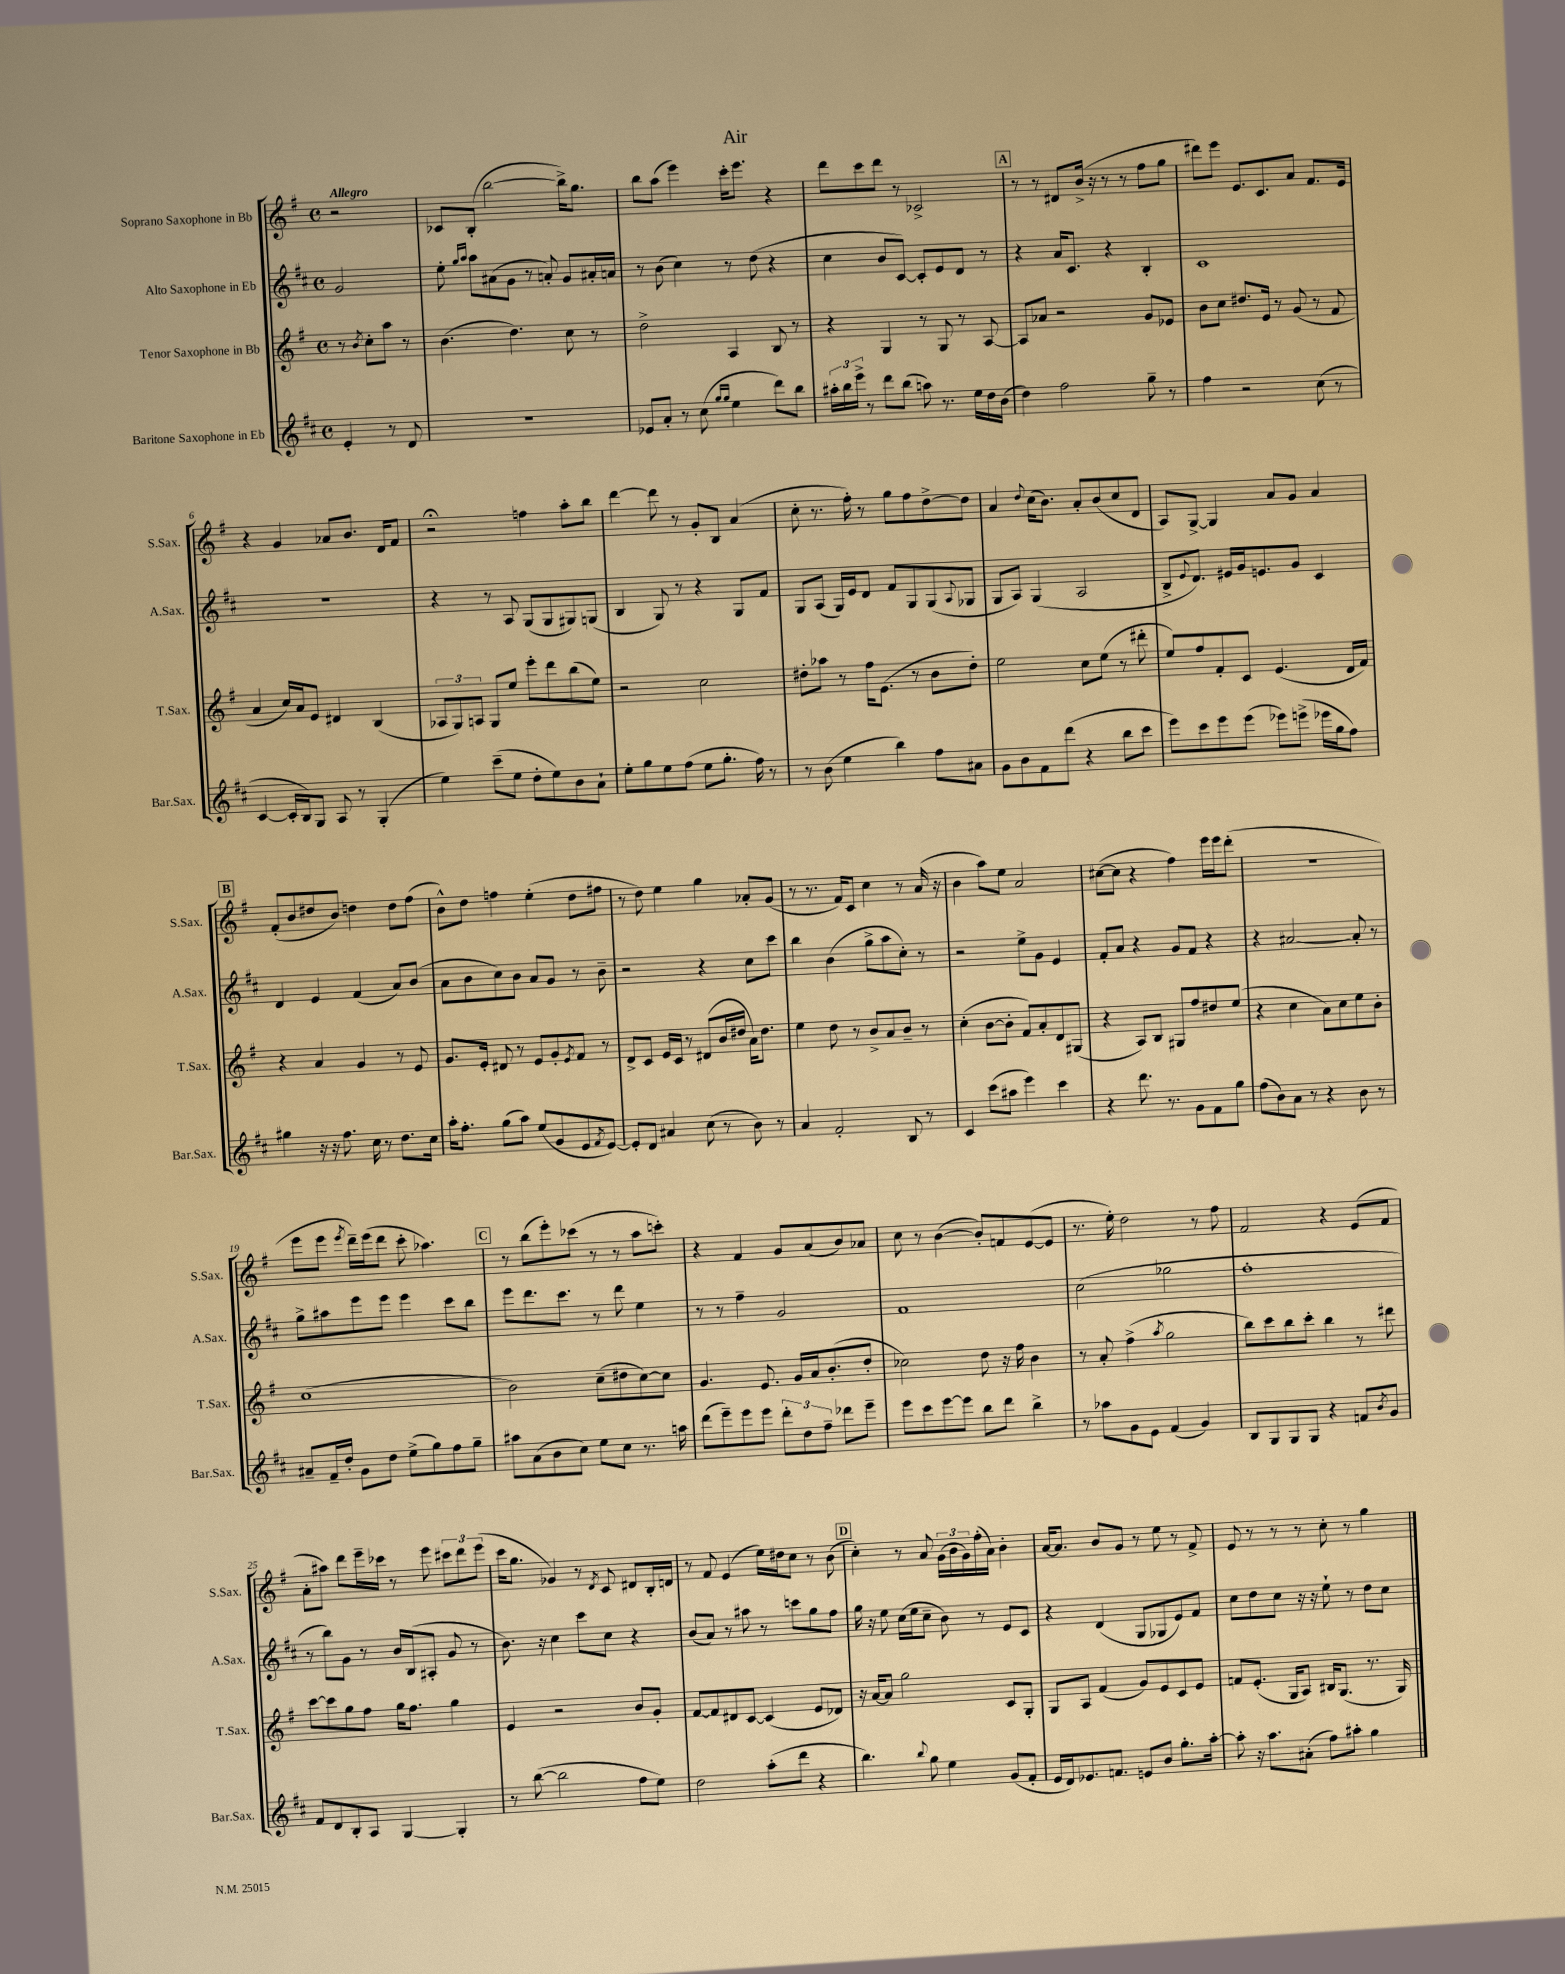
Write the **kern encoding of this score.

**kern	**kern	**kern	**kern
*staff4	*staff3	*staff2	*staff1
*clefG2	*clefG2	*clefG2	*clefG2
*k[f#c#]	*k[f#]	*k[f#c#]	*k[f#]
*M4/4	*M4/4	*M4/4	*M4/4
*met(c)	*met(c)	*met(c)	*met(c)
4e'	8r	2g	2r
.	8qb	.	.
.	8cc'	.	.
8r	8aa	.	.
8d	8r	.	.
=	=	=	=
1r	(4.b	8ee'	8c-
.	.	16qqgg	.
.	.	16qqaa	.
.	.	8aa	(8B'
.	.	(8a#	[2bb
.	4.dd)	8g	.
.	.	8r	.
.	.	8a')	.
.	8cc	8g	16bb^])
.	.	.	8.gg
.	8r	16a#'	.
.	.	16a	.
=	=	=	=
8e-	2dd^	8r	8bb
8a'	.	(8b	(8aa
8r	.	4cc#)	4eee)
(8cc#	.	.	.
16qqgg	.	.	.
16qqgg	.	.	.
4ee	4A	8r	16ccc'
.	.	.	8.eee
.	.	(8dd	.
8ddd)	8B	4r	4r
8bb	8r	.	.
=	=	=	=
24aa#'	4r	4cc#	8ddd
24bb	.	.	.
24eee^	.	.	.
8r	.	.	8ccc
8ddd	4G	8b	8ddd
(8bb	.	[8c#)	8r
8aa)	8r	8c#']	2c-^
8.r	8G	8e	.
.	8r	8d	.
16ee	.	.	.
16dd	[8A	8r	.
(16b	.	.	.
=	=	=	=
4dd)	8A]	4r	8r
.	8a-	.	8r
2ff#	2r	16a	8d#
.	.	8.c#	.
.	.	.	(16b^
.	.	.	16r
.	.	4r	8r
.	.	.	8r
8gg~	8g	4B'	8ff#
8r	8e-	.	8gg
=	=	=	=
4ff#	8b	1c#	8ddd#)
.	8cc	.	8eee
2r	8.dd#	.	8.e
.	16e	.	8.c
.	8r	.	.
.	(8g	.	8a
(8cc#	8r	.	8.f#
8r	8f#	.	.
.	.	.	16e
=	=	=	=
[4c#	4a	1r	4r
16c#']	16cc)	.	4g
16B)	16a	.	.
8G	8e	.	.
8A	4d#	.	8a-
8r	.	.	8.b
(4G'	(4B	.	.
.	.	.	16d
.	.	.	8f#
=	=	=	=
4ee)	12A-	4r	2r;
.	12G)	.	.
.	12A	.	.
(8ccc#~	8G	8r	.
8ee	8ee	8A	.
8dd'	8eee'	(8G	4ff
8ee)	8ddd	8G	.
8b	(8bb	8G#)	8aa'
8a`	8ee)	(8G	8bb
=	=	=	=
8ee'	2r	4B	[4ddd
8gg	.	.	.
8ee	.	8G)	8ddd]
(8ff#	.	8r	8r
8ee	2cc	4r	8g'
8.gg'	.	.	8B
.	.	8G	(4a
16ff#)	.	.	.
8r	.	8f#	.
=	=	=	=
8r	8dd#'	8G	8cc'
(8b	8aa-	(8A	8.r
4ee	8r	16G)	.
.	.	16e	16ff#')
.	16ff#	8d	8r
.	(8.e	.	.
4bb)	.	8f#	8gg
.	8r	8G	8ff#
8ff#	8b	(8G	[8dd^
.	.	8qqA	.
8a#	8dd#')	8G-	8dd]
=	=	=	=
8g	2ee	8G	4a
8b	.	8A)	.
.	.	.	8qqdd
8f#	.	(4G	(16cc
.	.	.	8.b)
(8ddd	.	.	.
4r	8cc	2A	8a'
.	(8ee	.	(8b
8bb	8r	.	8cc
8ccc#	8ddd#'	.	8d
=	=	=	=
8eee)	8ee)	8B^	8A)
.	.	8qqe	.
8ccc#	8ff#	8.d)	[8G^
8eee	8f#'	.	4G]
.	.	16e#	.
(8eee	8c	16g	.
.	.	8.e	.
8eee-)	(4.e	.	8a
(8eee^	.	8g	8g
16eee-	.	4c#	4a
16gg	.	.	.
8ff#)	16d	.	.
.	16f#)	.	.
=	=	=	=
4gg#	4r	4d	(8f#'
.	.	.	8b
16r	4a	4e	8dd#
16r	.	.	.
8.ff#	.	.	8b)
.	4g	(4f#	4dd
16cc#	.	.	.
8r	.	.	.
8.dd	8r	8a)	8dd
.	8e	(8b	(8ff#
16cc#	.	.	.
=	=	=	=
16aa'	8.g	8a	8b^^)
8.ff#'	.	.	.
.	.	8b	8dd
.	16e'	.	.
(8gg	8d#	8cc#)	4ff
8aa)	8r	8b	.
(8ee	8e	8a	(4ee'
8g	8g'	8g	.
.	8qe	.	.
8e	8f#	8r	8dd
8qf#	.	.	.
[8e)	8r	8b~	8ff#
=	=	=	=
8e']	8d^	2r	8r
8d	8c	.	8dd)
4a#	16e	.	4ee
.	16c	.	.
.	8r	.	.
(8cc#	(8d#	4r	4gg
8r	16b	.	.
.	16dd#	.	.
8b)	16a)	8cc#	8a-'
.	8.dd#	.	.
8r	.	8ccc#	(8g
=	=	=	=
4a	4ee	4bb	8r
.	.	.	8.r
2f#'	8dd	(4b	.
.	.	.	16f#)
.	8r	.	8c
.	8b^	8gg^	4cc
.	8a	8aa	.
8B	8b~	8cc#')	8r
8r	8r	8r	(16a
.	.	.	16r
=	=	=	=
4c#	(4cc'	2r	4b
(8ccc#	[8b	.	8aa)
8aa#	8b']	.	8ee
4eee)	8f#)	8ee^	2a
.	8a'	8g	.
4ccc#	8d	4e	.
.	(8G#	.	.
=	=	=	=
4r	4r	8f#'	([8cc#
.	.	8a	8cc#]
8.ddd	8A)	4r	4r
.	8B	.	.
8.r	.	.	.
.	8G#	8g	4ff#)
8g	8ff#	8f#	.
8f#	8dd#	4r	16eee
.	.	.	16eee
8gg	(8ee	.	(8ddd'
=	=	=	=
(8ff#	4r	4r	1r
8b)	.	.	.
8a	4cc	[2a#	.
8r	.	.	.
4r	8a)	.	.
.	8cc	.	.
8b	8ee	8a#']	.
8r	8b'	8r	.
=	=	=	=
8a#~	(1cc	8gg^	8eee
16f#~	.	8aa#	8eee
16dd'	.	.	.
.	.	.	8qeee
8g	.	8eee	16ddd~)
.	.	.	(16eee
8dd	.	8eee	8ddd
(8ee^	.	4eee	8ccc'
8gg)	.	.	4.aa-)
8ff#	.	8ccc#	.
8gg~	.	8bb	.
=	=	=	=
8aa#	2b)	8eee	8r
(8a	.	8.ddd	(8bb
8b	.	.	8eee')
.	.	8.ccc#	.
8cc#)	.	.	(8ccc-
8ee	(8cc~	8r	8r
8cc#	8dd#	8ddd	8r
8.r	[8cc)	4ee	8aa
.	8cc]	.	8ccc')
16aa	.	.	.
=	=	=	=
(8ddd	4.g	8r	4r
8eee~)	.	8r	.
8eee	.	4ff#~	4f#
8eee	8.e	.	.
12ddd'	.	2g	8g
.	16g	.	.
12dd	.	.	.
.	16a	.	(8a
12ff#~	.	.	.
.	(8.b'	.	.
8ddd-	.	.	8b)
8eee~	8dd'	.	8a-
=	=	=	=
8eee	2cc-)	1f#	8cc
8ccc#	.	.	8r
[8eee	.	.	([4b
8eee]	.	.	.
8bb	8dd	.	8b'])
8ddd	16r	.	8f
.	16ff#	.	.
4bb^	4b	.	([8e
.	.	.	8e]
=	=	=	=
8r	8r	(2cc#	8.r
8aa-	8a'	.	.
.	.	.	16ee')
8g	(4ff#^	.	2dd
8e	.	.	.
.	8qaa	.	.
(4f#	2gg	2gg-	.
4g)	.	.	8r
.	.	.	8ff#
=	=	=	=
8B	8bb)	1ff#'	2f#
8G	8ccc	.	.
8G	8bb	.	.
8G	8ccc'	.	.
4r	4bb	.	4r
8f	8r	.	(8e
8qb	.	.	.
8g	8ddd#	.	8f#
=	=	=	=
8f#	[8ccc	8r	8a'
8d	8ccc]	8bb)	8aa#)
8B'	8gg	8g	8ddd
8A	8ff#	8r	16eee~
.	.	.	16ccc-
[4G	16gg	16b	8r
.	8.ff#	(16B	.
.	.	8A#'	8eee
4G']	4gg	8g	12ccc#
.	.	.	12ddd
.	.	8r	.
.	.	.	(12eee
=	=	=	=
8r	4e	8.b)	16ccc
.	.	.	8.gg
([8bb	.	.	.
.	.	16r	.
2bb]	2r	4cc#	4g-)
.	.	8ccc#	8r
.	.	.	8qd
.	.	8cc#	8c
8ff#	8b	4r	8d#
8ee)	8g'	.	16B'
.	.	.	16d
=	=	=	=
2dd	[8f#	(8b	8r
.	8f#]	8a)	8f#
.	8d#	8r	(4e
.	[8c	8aa#	.
(8aa'	(4c]	8r	16ee)
.	.	.	16dd#
8ddd	.	8ccc	8cc
4r	8e	8gg	8r
.	8d-)	8ff#	(8b
=	=	=	=
4.bb)	16r	16gg	4cc')
.	[16a	16r	.
.	8a]	8ee	.
.	2gg	(16cc#	8r
.	.	16ee	.
8qqbb	.	.	.
8gg	.	8cc#~	8a
4ee	.	8b)	(24g
.	.	.	24b
.	.	.	24g)
.	.	8r	(16ff#'
.	.	.	16a)
(8g	8c	8e	4b'
8f#'	8G'	8c#	.
=	=	=	=
16e	8G	4r	[16a
16d)	.	.	8.a]
8.e-	8A	.	.
.	(4f#	(4d	8b
8.f	.	.	.
.	.	.	8g
8e	8g)	8G	8r
8b	8e	8G-	8ee
8.gg'	8c	8e)	8r
.	8e	8f#	8f#^
[16aa'	.	.	.
=	=	=	=
8aa']	8f	8cc#	8e
16r	(8.e'	8dd	8r
8.aa	.	.	.
.	.	8cc#	8r
.	16G	.	.
(8a#'	8A)	16r	8r
.	.	16r	.
8ff#)	16B#	8ee`	8cc'
.	(8.G	.	.
8aa#'	.	8r	8r
4gg	8.r	8dd	4gg
.	.	8cc#	.
.	16G)	.	.
==	==	==	==
*-	*-	*-	*-
